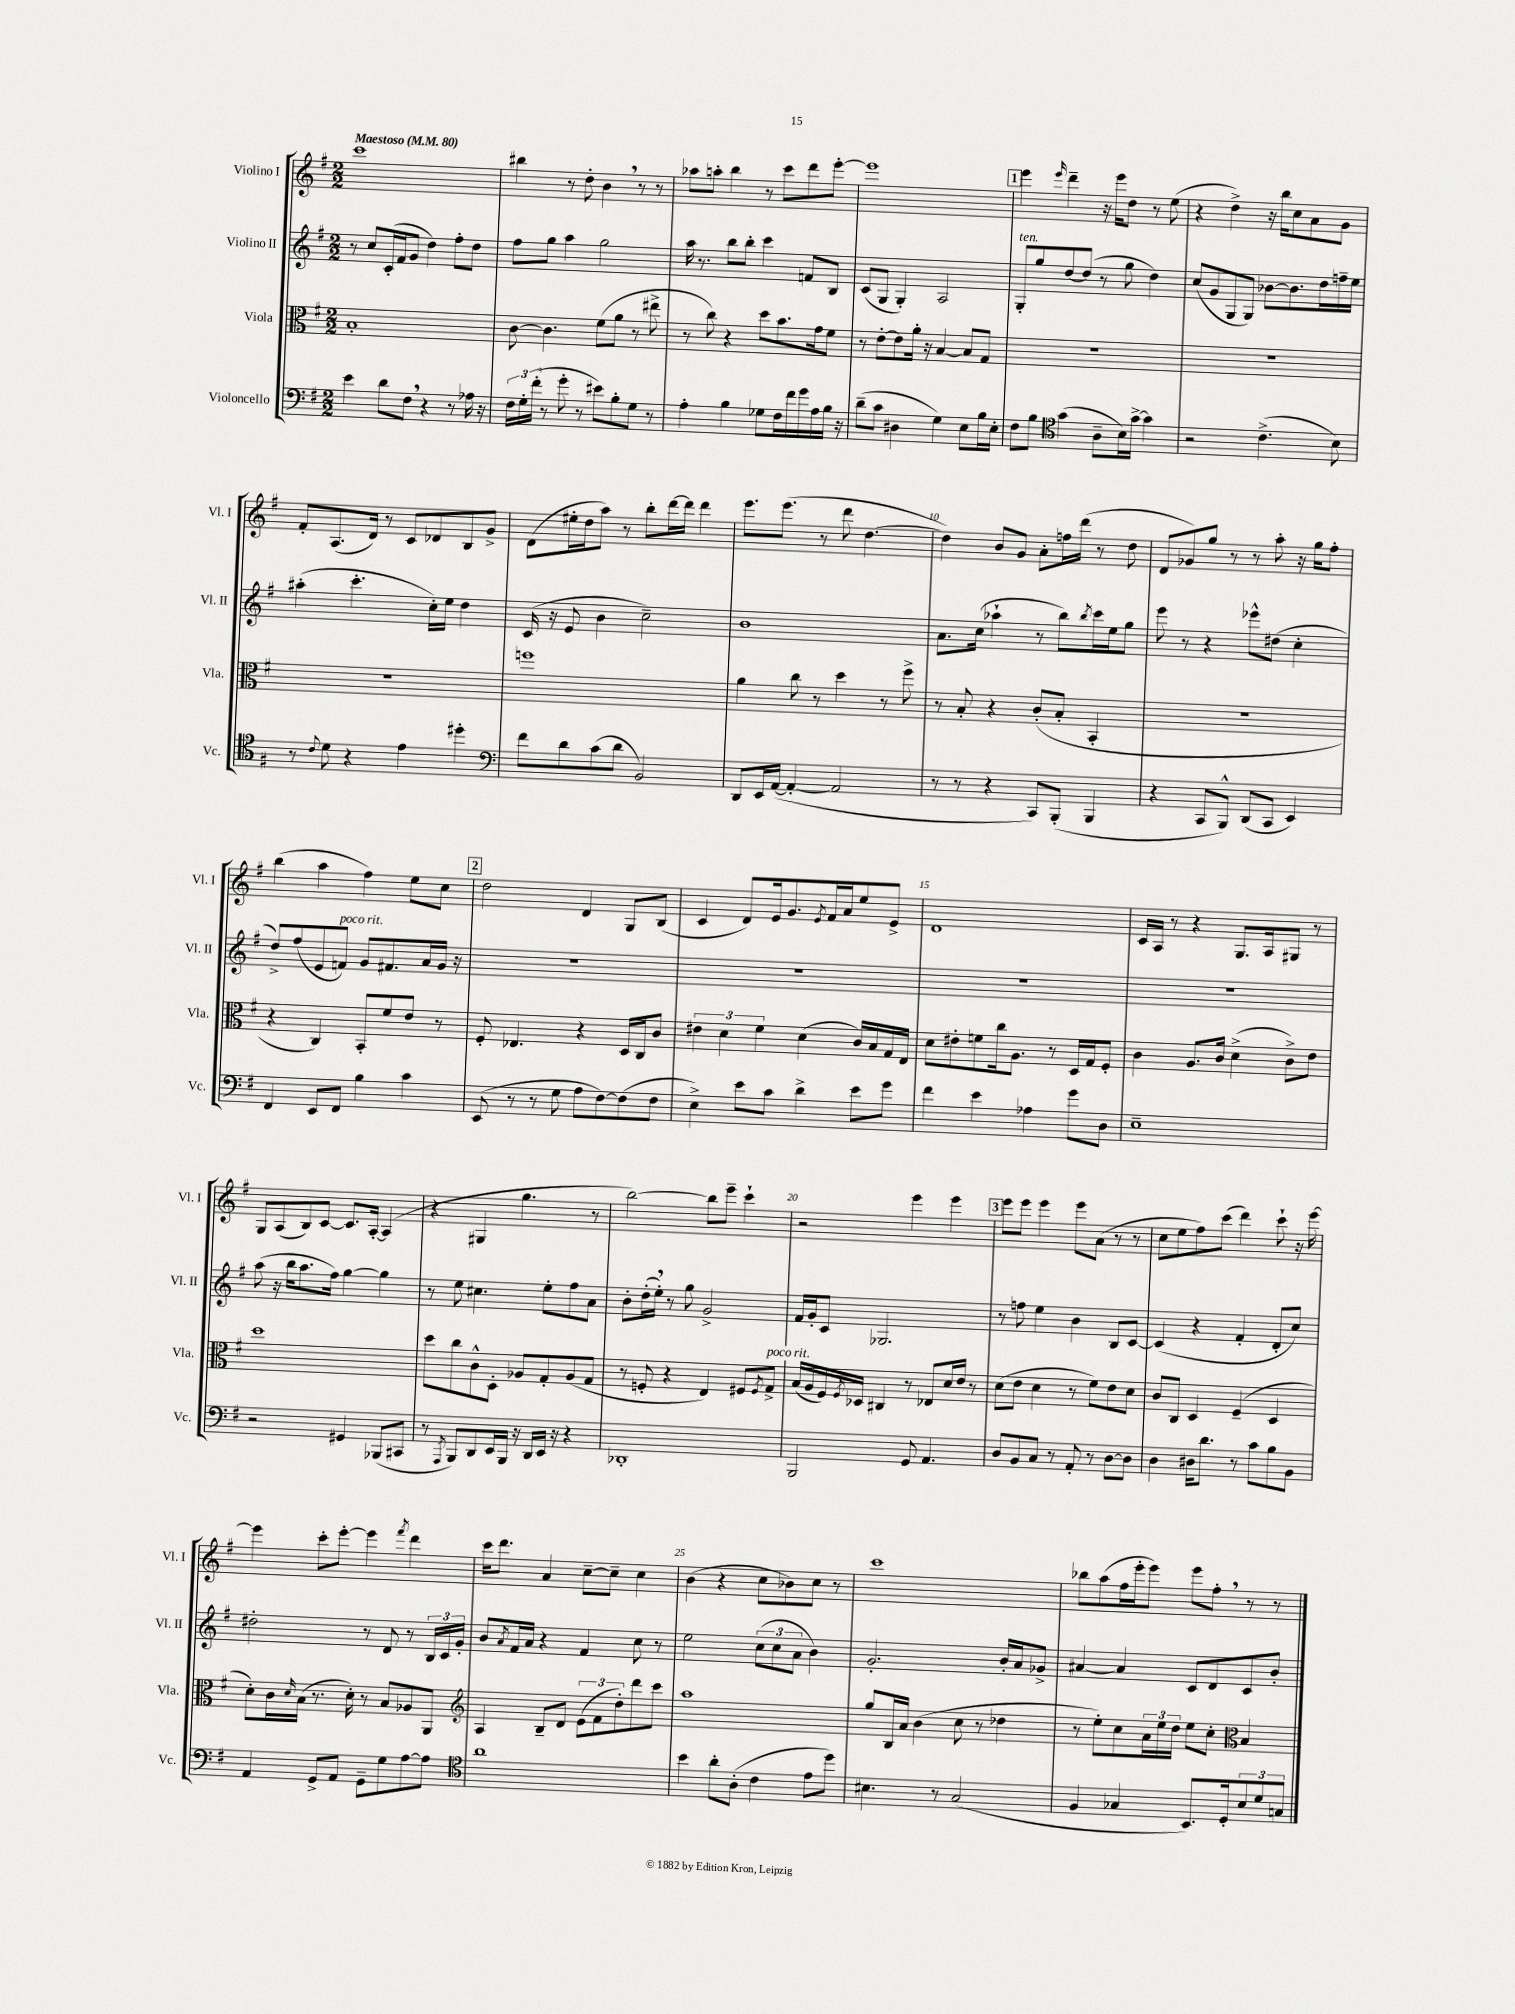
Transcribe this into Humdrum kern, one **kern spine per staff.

**kern	**kern	**kern	**kern
*staff4	*staff3	*staff2	*staff1
*clefF4	*clefC3	*clefG2	*clefG2
*k[f#]	*k[f#]	*k[f#]	*k[f#]
*M2/2	*M2/2	*M2/2	*M2/2
*MM80	*MM80	*MM80	*MM80
4e	1B'	8r	1ccc
.	.	8cc	.
8d	.	(16c'	.
.	.	16f#	.
8F#	.	8g	.
4r	.	4dd)	.
8r	.	8ff#'	.
16A-	.	8dd	.
16r	.	.	.
=	=	=	=
24F#	[8c	8ff#	4bb#
24G'	.	.	.
(24f#'	.	.	.
8r	4.c]	8gg	.
8g'	.	4aa	8r
8r	.	.	8dd'
8e#)	(8f#	2gg	4b
8B'	8a	.	.
8G	8r	.	8r
8r	8ee#^	.	8r
=	=	=	=
4A'	8r	16aa	8aa-
.	.	8.r	.
.	8cc)	.	8aa'
4B	4r	8bb	4bb
.	.	8bb'	.
8G-	8dd	4ccc	8r
16F#	8.b	.	8ccc
16f#	.	.	.
16g	.	8f	8ddd
16A	16g	.	.
16B	8f#	8B	[8eee'
16r	.	.	.
=	=	=	=
(8d~	8r	(8c	1eee]
8c	[8e'	8G	.
4D#	8e]	4G')	.
.	16a'	.	.
.	16r	.	.
4G)	[4B	2A	.
8E	8B]	.	.
16B	8G	.	.
16E'	.	.	.
=	=	=	=
8F#	1r	8G'	4eee
8B	.	8gg	.
*clefC4	*	*	*
.	.	.	16qqeee
(4g	.	[8dd	4ddd~
.	.	(8dd]	.
8A~	.	8r	16r
.	.	.	16eee
16B)	.	8gg	8dd
[16g^	.	.	.
4g]	.	4dd)	8r
.	.	.	(8ee
=	=	=	=
2r	1r	(8cc	4r
.	.	8g	.
.	.	8G	4dd^)
.	.	8G)	.
(4.c^	.	[8b-	16r
.	.	.	16bb
.	.	8.b-]	8cc
.	.	.	8a
.	.	16dd	.
8B)	.	16ff~	8g
.	.	16ee	.
=	=	=	=
8r	1r	(4aa#'	8f#'
8qqc	.	.	.
8d	.	.	(8.A
4r	.	4.ccc'	.
.	.	.	16d)
.	.	.	8r
4e	.	.	8c
.	.	16cc')	8d-
.	.	16ee	.
4dd#'	.	4dd	8B
.	.	.	8g^
=	=	=	=
*clefF4	*	*	*
8f#	1ff	(16c	(8d
.	.	16r	.
8d	.	8e	16ee#'
.	.	.	16dd
(8c	.	4b	8aa)
8d	.	.	8r
2BB)	.	2cc~)	8bb'
.	.	.	[16ddd
.	.	.	16ddd]
.	.	.	4ddd
=	=	=	=
8DD	4a	1b	8.eee
16EE	.	.	.
([16AA	.	.	(8.eee
4AA'_	8cc	.	.
.	8r	.	8r
2AA]	4dd	.	8ddd
.	.	.	[4.dd
.	8r	.	.
.	8ff#^	.	.
=	=	=	=
8r	8r	8.a	4dd])
8r	8B'	.	.
.	.	(16cc	.
4r	4r	4aa-`	8b
.	.	.	8g
8CC)	(8c'	8r	8a'
(8BBB'	8B'	8bb)	16ff
.	.	.	(16ddd
.	.	8qbb	.
4BBB	4BB'	16ccc	8r
.	.	16ee	.
.	.	8gg	8dd
=	=	=	=
4r	1r	8eee	8d
.	.	8r	8g-)
8CC	.	4r	8gg
8BBB^^)	.	.	8r
(8DD	.	8eee-^^	8r
8CC	.	(8dd#	8aa'
4EE)	.	4cc'	16r
.	.	.	16gg
.	.	.	8ff#'
=	=	=	=
4FF#	4r	8dd^)	(4bb
.	.	(8ff#	.
8EE	4C)	8e	4aa
8FF#	.	8f)	.
4B	8BB'	8g	4ff#)
.	8f#	8.f#	.
4c	8e	.	8ee
.	.	16a	.
.	8r	16g	8cc
.	.	16r	.
=	=	=	=
(8EE	8F#'	1r	2dd
8r	4.E-	.	.
8r	.	.	.
8G	.	.	.
8A	4r	.	4d
[8F#)	.	.	.
(8F#]	16D	.	8G
.	16C	.	.
8F#	8c	.	(8B
=	=	=	=
4E^)	6e#	1r	4c
.	6d	.	.
8e	.	.	8d)
.	6f#	.	.
8c	.	.	16e
.	.	.	8.g
4d^	(4d	.	.
.	.	.	8qe
.	.	.	16f#
.	.	.	16a
8e	16c)	.	8ee
.	16B	.	.
8g	16G	.	8e^
.	16E	.	.
=	=	=	=
4f#	8d	1r	1d
.	8e#'	.	.
4e	8f	.	.
.	16cc	.	.
.	8.A	.	.
4A-	.	.	.
.	8r	.	.
8g	16D	.	.
.	16G	.	.
8D	8F#'	.	.
=	=	=	=
1E~	4c	1r	16c
.	.	.	16A
.	.	.	8r
.	8.A	.	4r
.	16c	.	.
.	(4d^	.	8.G
.	.	.	16A
.	8c^)	.	8G#
.	8e	.	8r
=	=	=	=
2r	1dd	(8aa	8G
.	.	16r	(8A
.	.	16bb	.
.	.	8.aa	8B)
.	.	.	[8c
.	.	16ff#)	.
4GG#	.	[4gg	8.c]
.	.	.	[16A'
(8BBB-	.	4gg]	(4A]
8CC#	.	.	.
=	=	=	=
8r	8dd	8r	4r
8qAAA	.	.	.
8BBB)	8cc	8ee	.
8DD	8c^^	4.cc#	4G#
16EE	8D'	.	.
16BBB	.	.	.
16r	8A-	.	4.gg
16DD	.	.	.
16EE	8G'	8ee'	.
16r	.	.	.
4r	(8A-	8ff#	.
.	8G	8a	8r
=	=	=	=
1DD-'	8r	8b'	[2bb)
.	8F'	(16dd'	.
.	.	16ee')	.
.	4r	8r	.
.	.	8gg	.
.	4E)	2g^	8bb]
.	.	.	8eee~
.	8F#	.	4ccc`
.	8qF#	.	.
.	8G^	.	.
=	=	=	=
2BBB	(16B	16f#	2r
.	16A	16g'	.
.	16F#)	8c	.
.	8qF#	.	.
.	16D-	.	.
.	4C#	2.G-	.
8GG	8r	.	4eee
4.AA	8E-	.	.
.	16d	.	4eee
.	16e	.	.
.	8r	.	.
=	=	=	=
8D	(8d	8r	8eee
8BB	8e	8ff	8eee
8C	4d	4ee	4eee
8r	.	.	.
8AA'	8r	4b	8eee
8r	8f#)	.	(8a
[8D	8e	8B	8r
8D]	8d	[8c	8r
=	=	=	=
4D	8c	(4c]	8cc
.	8C	.	8ee
16D#	4D	4r	8ff#)
8.d	.	.	.
.	.	.	(8ccc
8r	(4F#~	4f#'	4ddd)
8c	.	.	.
8B	4D	8d'	8ccc`
8BB	.	8cc)	16r
.	.	.	[16eee
=	=	=	=
4AA	8d')	2dd#'	4eee]
.	16c	.	.
.	16qqd	.	.
.	(16B	.	.
8GG^	8.r	.	8ccc'
8AA	.	.	[8eee'
.	16d')	.	.
8GG~	8r	8r	4eee]
8G	8B	8d	.
.	.	.	8qfff#
[8A	8A-	8r	4ddd
8A]	8AA	24B	.
.	.	24c	.
.	.	24g'	.
=	=	=	=
*clefC4	*clefG2	*	*
1a	4A	8b	16ccc
.	.	.	8.ddd
.	.	8qa	.
.	.	16f#	.
.	.	16a	.
.	8B~	4r	4a
.	8d	.	.
.	(12e	4f#	[8cc~
.	12f#	.	.
.	.	.	8cc~]
.	12dd')	.	.
.	8ddd	8cc	4cc
.	8ccc	8r	.
=	=	=	=
4b	1aa	2ee	(4b
8a'	.	.	4r
(8A'	.	.	.
4c	.	(12cc	8cc
.	.	12cc	.
.	.	.	8b-)
.	.	12a	.
8e	.	4b)	8cc
8dd)	.	.	8r
=	=	=	=
4.B#	8gg	2.g'	1ccc
.	16B	.	.
.	16a	.	.
.	(4b	.	.
8r	.	.	.
(2G	8cc	.	.
.	8r	.	.
.	4dd-	16b'	.
.	.	16a	.
.	.	8g-^	.
=	=	=	=
4F#	8r	[4a#	8bb-
.	8ee')	.	(8aa
4G-	8cc	4a#]	16ff#
.	.	.	16eee'
.	24a	.	8eee)
.	24ee	.	.
.	24dd	.	.
8.BB)	8ee	8c	8eee
.	8cc'	8d	8ff#'
16D'	.	.	.
*	*clefC3	*	*
12B	4B	8c	8r
12d	.	.	.
.	.	8b'	8r
12G	.	.	.
==	==	==	==
*-	*-	*-	*-
